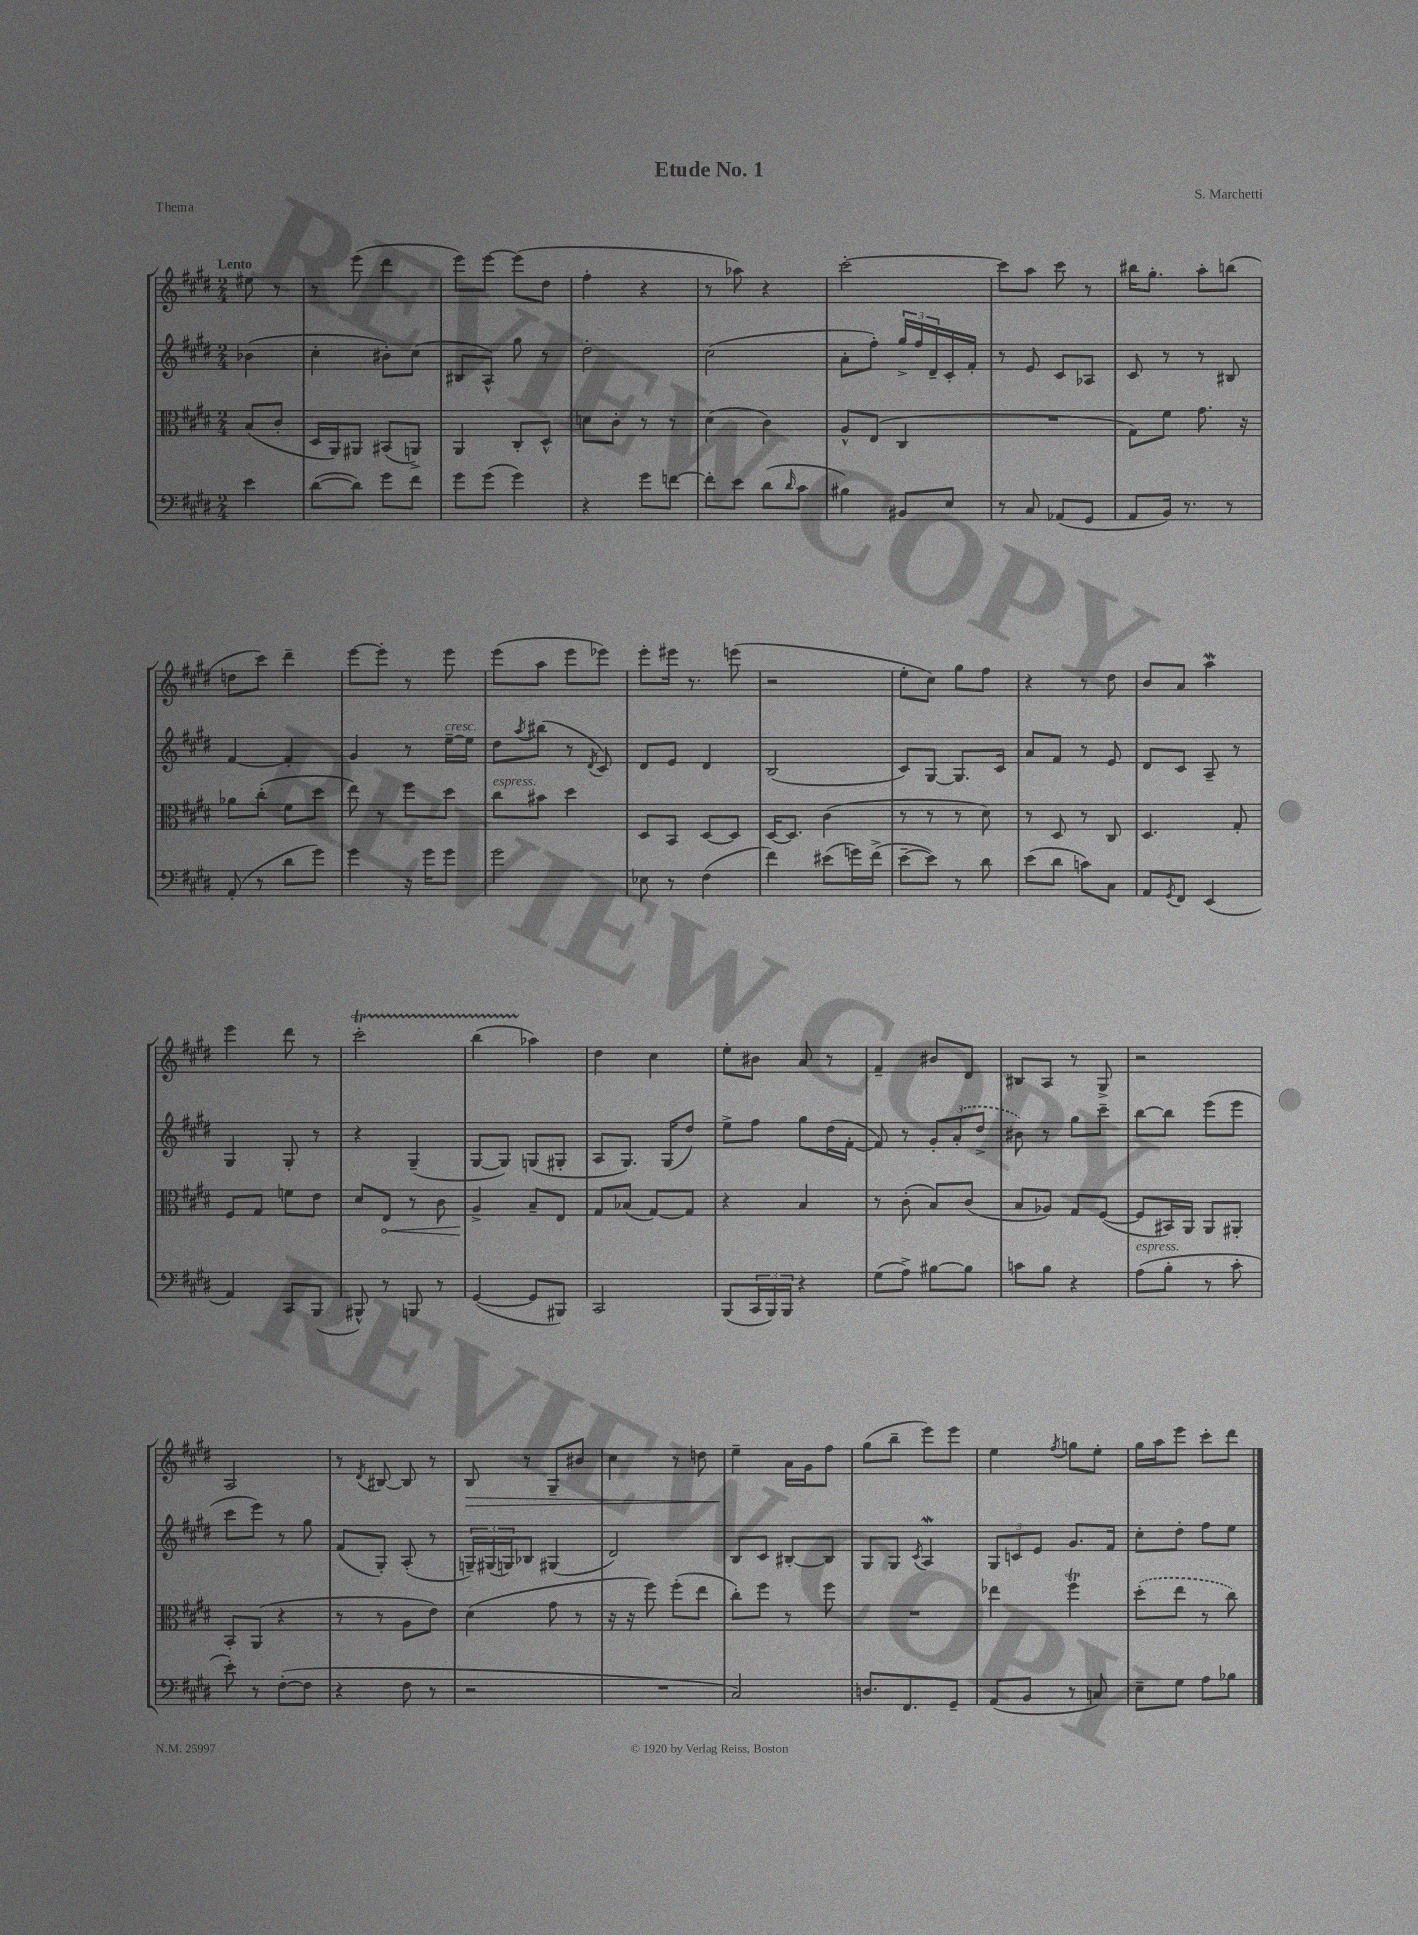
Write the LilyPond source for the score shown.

\header { title = "Etude No. 1" composer = "S. Marchetti" piece = "Thema" }
<<
\new StaffGroup <<
\new Staff = "s0" {
    \clef treble \key e \major \numericTimeSignature \time 2/4 \partial 4 \tempo "Lento"
    eis''8 r8 |
    r8 e'''8( dis'''4 |
    e'''8) e'''8~ e'''8( dis''8 |
    fis''4-. r4 |
    r8 aes''8) r4 |
    cis'''2~-. |
    cis'''8 a''8 cis'''8 r8 |
    bis''16 gis''8.-. a''8-. b''8( |
    d''8 cis'''8) dis'''4-- |
    e'''8~ e'''8-. r8 e'''8 |
    e'''8( a''8 e'''8 ees'''8) |
    e'''8-. eis'''16 r8. e'''8( |
    r2 |
    e''8-. cis''8) gis''8 fis''8 |
    r4 r8 dis''8 |
    b'8 a'8 a''4\mordent |
    e'''4 dis'''8 r8 |
    cis'''2-.\startTrillSpan |
    b''4( aes''4\stopTrillSpan) |
    dis''4 cis''4 |
    e''8-. bis'8 a'8 r8 |
    fis'4-- bis'8 dis'8 |
    bis8 a8 r8 gis8-> |
    r2 |
    a2 |
    r8 \acciaccatura { dis'8 } bis8~ bis8 r8 |
    b8\> r8 gis8-- bis'8 |
    cis''4 r8 d''8 |
    e''4--\! a'16 gis'16 fis''8 |
    gis''8( b''8-- e'''8) e'''8 |
    e''4 \acciaccatura { fis''8 } g''8 e''8-. |
    gis''16 a''16 e'''8 cis'''8-. dis'''8 \bar "|." |
}
\new Staff = "s1" {
    \clef treble \key e \major \numericTimeSignature \time 2/4 \partial 4
    bes'4( |
    cis''4-. bis'8-.) cis''8( |
    bis8 a8-^) gis''8 r8 |
    dis''2-. |
    cis''2( |
    a'8-. fis''8-.) \tuplet 3/2 { gis''16-> fis''16 dis'16-- } cis'16-. fis'16-. |
    r8 e'8 cis'8 aes8 |
    cis'8 r8 r8 bis8 |
    fis'4~ fis'4-. |
    gis'4 r8 e''16~--^\markup { \italic "cresc." } e''16 |
    dis''8 \acciaccatura { a''8 } bis''8( r8 \acciaccatura { dis'8 } cis'8) |
    dis'8 e'8 dis'4 |
    b2( |
    cis'8) gis8~ gis8. cis'16 |
    a'8 fis'8 r8 e'8 |
    dis'8 cis'8 a8-- r8 |
    gis4 gis8-. r8 |
    r4 gis4--( |
    gis8~ gis8) g8( gis8-. |
    a8 gis8.) gis16( dis''8) |
    e''8-> fis''8 gis''8 dis''16( fis'16~-. |
    fis'8) r8 \tuplet 3/2 { gis'8-. \once \slurDashed a'8-.( dis''8-> } |
    bis'8) r8 gis''8 cis'''8-- |
    b''8~ b''8 e'''8( e'''8 |
    cis'''8 e'''8) r8 gis''8 |
    fis'8( gis8-.) a8-.( r8 |
    \tuplet 3/2 { g16--) gis16( g16) } bes8 gis4( |
    dis'2) |
    b8 cis'8 bis8~-. bis8 |
    gis8 gis8 \acciaccatura { cis'8 } a4\mordent |
    \tuplet 3/2 { gis8 c'8 e'8 } gis'8. fis'16 |
    cis''8-. dis''8-. fis''8 e''8 \bar "|." |
}
\new Staff = "s2" {
    \clef alto \key e \major \numericTimeSignature \time 2/4 \partial 4
    b8( cis'8-. |
    dis16 a,16) ais,8 bis,8( a,8->) |
    a,4 cis8-. dis8-^ |
    d'8 cis'8-. r8 r8 |
    dis'4( cis'4) |
    a8-^ e8( cis4 |
    R2 |
    gis8) fis'8 gis'8. r16 |
    aes'8 cis''8-.( fis'8 dis''8 |
    e''8) r8 fis''8 dis''8 |
    cis''8^\markup { \italic "espress." } bis'8 dis''4 |
    dis8 b,8 dis8~ dis8 |
    dis16~ dis8. cis'4( |
    r8 r8 r8 dis'8) |
    r8 dis8 r8 cis8 |
    dis4. gis8-. |
    fis8 gis8 f'8 e'8 |
    dis'8 \once \override Hairpin.circled-tip = ##t e8\< r8 cis'8 |
    a4->\! b8-- e8 |
    gis8 bes8( gis8~) gis8 |
    r4 b4 |
    r8 cis'8-.( b8) cis'8( |
    b8 aes8) gis8 fis8~( |
    fis8 bis,16) a,16 a,8 ais,8-. |
    b,8-. a,8( r4 |
    r8 r8 a8 e'8) |
    dis'4( gis'8 r8 |
    r16 r16 fis''8) fis''8-.( e''8 |
    cis''8-.) fis''8 r8 fis''8 |
    R2 |
    ees''4 fis''4\trill |
    \once \slurDashed dis''8-.( e''8 r8 cis''8) \bar "|." |
}
\new Staff = "s3" {
    \clef bass \key e \major \numericTimeSignature \time 2/4 \partial 4
    e'4 |
    dis'8~( dis'8) gis'8 fis'8 |
    gis'8 gis'8( gis'4) |
    r4 gis'8 f'8~ |
    f'8-. e'8 dis'8( \grace { dis'16 } cis'8 |
    bis4) bis,8 e8 |
    r8 cis8 aes,8( gis,8 |
    a,8 b,16) r8. r8 |
    a,8-.( r8 dis'8 gis'8) |
    gis'4 r16 gis'16 gis'8 |
    gis'2 |
    ees8 r8 fis4( |
    fis'4) eis'8( g'16) fis'16->( |
    e'8~-- e'8) r8 dis'8 |
    e'8( dis'8 c'8) cis8 |
    a,8 \acciaccatura { gis,8 } fis,8 e,4( |
    a,4) cis,8 b,,8( |
    bis,,8-^) r8 b,,8 r8 |
    gis,4~( gis,8 bis,,8) |
    cis,2 |
    b,,8( \tuplet 3/2 { cis,16 b,,16) b,,16 } r4 |
    gis8( a8->) bis8~ bis8 |
    c'8 b8 r4 |
    a8^\markup { \italic "espress." }( b8-. r8 cis'8-. |
    e'8-.) r8 fis8~-.( fis8 |
    r4 fis8 r8 |
    r2 |
    R2 |
    cis2) |
    d8. fis,8. gis,8-- |
    a,8( b,8 r8 c8) |
    e8-- gis8 a8 bes8 \bar "|." |
}
>>
>>
\layout { \context { \Score \remove "Bar_number_engraver" } }
